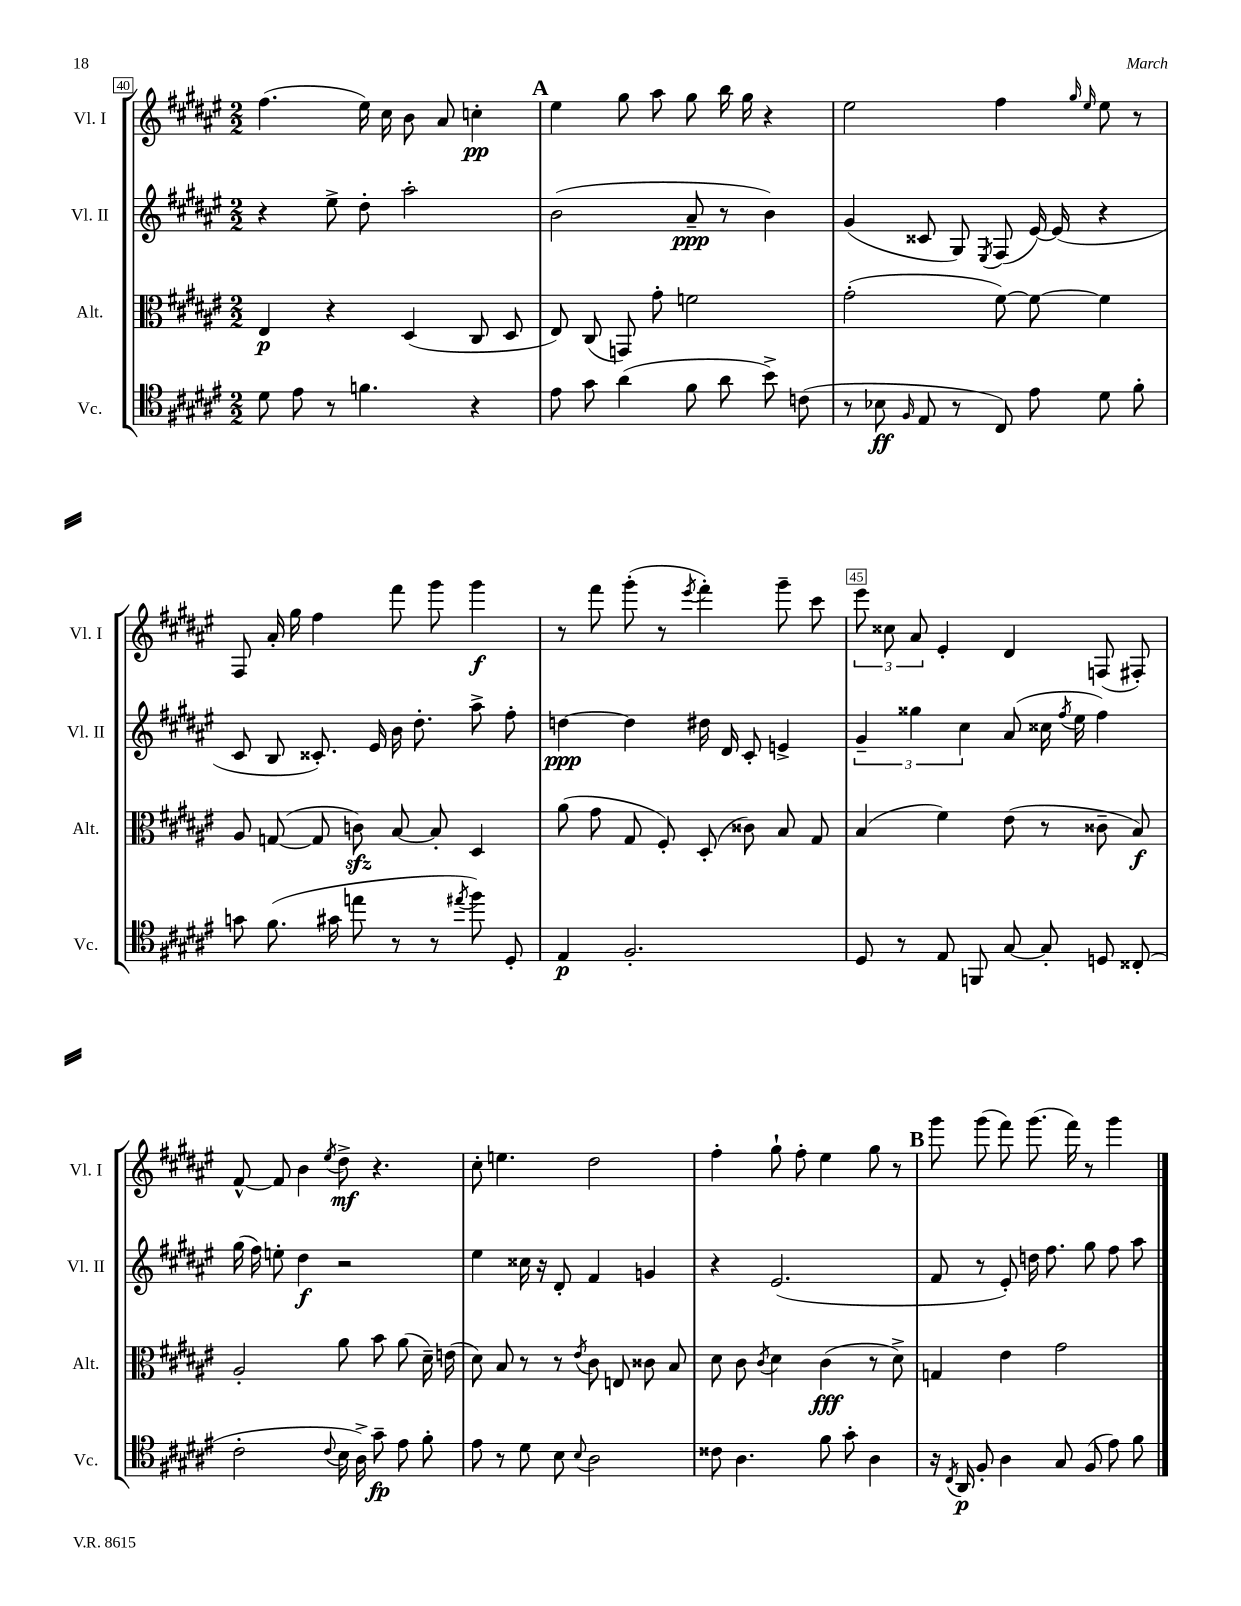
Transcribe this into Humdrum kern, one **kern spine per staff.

**kern	**kern	**kern	**kern
*staff4	*staff3	*staff2	*staff1
*clefC4	*clefC3	*clefG2	*clefG2
*k[f#c#g#d#a#e#]	*k[f#c#g#d#a#e#]	*k[f#c#g#d#a#e#]	*k[f#c#g#d#a#e#]
*M2/2	*M2/2	*M2/2	*M2/2
8d#	4E#	4r	(4.ff#
8e#	.	.	.
8r	4r	8ee#^	.
4.f	.	8dd#'	16ee#)
.	.	.	16cc#
.	(4D#	2aa#'	8b
.	.	.	8a#
4r	8C#	.	4cc'
.	8D#	.	.
=	=	=	=
8e#	8E#)	(2b	4ee#
8g#	(8C#	.	.
(4a#	8GG)	.	8gg#
.	8g#'	.	8aa#
8f#	2f	8a#~	8gg#
8a#	.	8r	16bb
.	.	.	16gg#
8b^)	.	4b)	4r
(8c	.	.	.
=	=	=	=
8r	(2g#'	(4g#	2ee#
8B-	.	.	.
16qqF#	.	.	.
8E#	.	8c##	.
8r	.	8G#)	.
.	.	8qE#	.
8C#)	[8f#)	(8F#	4ff#
8e#	8f#_	[16e#)	.
.	.	(16e#]	.
.	.	.	16qqgg#
.	.	.	16qqee#
8d#	4f#]	4r	8ee#
8f#'	.	.	8r
=	=	=	=
8g	8A#	8c#	8F#
(8.f#	([8G	8B	16a#'
.	.	.	16gg#
.	8G]	8.c##')	4ff#
16g#	.	.	.
8ee	8c)	.	.
.	.	16e#	.
8r	[8B	16b	8fff#
.	.	8.dd#'	.
8r	8B']	.	8ggg#
8qee#	.	.	.
8ff#)	4D#	8aa#^	4ggg#
8D#'	.	8ff#'	.
=	=	=	=
4E#	(8a#	[4dd	8r
.	8g#	.	8fff#
2.F#'	8G#	4dd]	(8ggg#'
.	8F#')	.	8r
.	.	.	8qeee#
.	(8D#'	16dd#	4fff#')
.	.	16d#	.
.	8c##)	8c#'	.
.	8B	4e^	8ggg#~
.	8G#	.	8ccc#
=	=	=	=
8D#	(4B	6g#~	12eee#
.	.	.	12cc##
8r	.	.	.
.	.	6gg##	12a#
8E#	4f#)	.	4e#'
.	.	6cc#	.
8FF	.	.	.
[8G#	(8e#	(8a#	4d#
8G#']	8r	16cc##	.
.	.	8qff#	.
.	.	16ee#	.
8D	8c##~	4ff#)	(8F
(8C##'	8B)	.	8F#')
=	=	=	=
2c#'	2A#'	(16gg#	[8f#^^
.	.	16ff#)	.
.	.	8ee'	8f#]
.	.	4dd#	4b
8qqc#	.	.	8qee#
16B	8a#	2r	8dd#^
16A#^)	.	.	.
8g#~	8b	.	4.r
8e#	(8a#	.	.
8f#'	16d#~)	.	.
.	(16e	.	.
=	=	=	=
8e#	8d#)	4ee#	8cc#'
8r	8B	.	4.ee
8d#	8r	16cc##	.
.	.	16r	.
8B	8r	8d#'	.
8qqB	8qe#	.	.
2A#	8c#	4f#	2dd#
.	8E	.	.
.	8c##	4g	.
.	8B	.	.
=	=	=	=
8c##	8d#	4r	4ff#'
4.A#	8c#	.	.
.	8qc#	.	.
.	4d#	(2.e#	8gg#`
.	.	.	8ff#'
8f#	(4c#	.	4ee#
8g#'	.	.	.
4A#	8r	.	8gg#
.	8d#^)	.	8r
=	=	=	=
16r	4G	8f#	8ggg#
8qC#	.	.	.
16AA#	.	.	.
8F#'	.	8r	(8ggg#
4A#	4e#	8e#')	8fff#)
.	.	16dd	(8.ggg#
.	.	8.ff#	.
8G#	2g#	.	.
.	.	.	16fff#)
(8F#	.	8gg#	8r
8e#)	.	8ff#	4ggg#
8f#	.	8aa#	.
==	==	==	==
*-	*-	*-	*-
